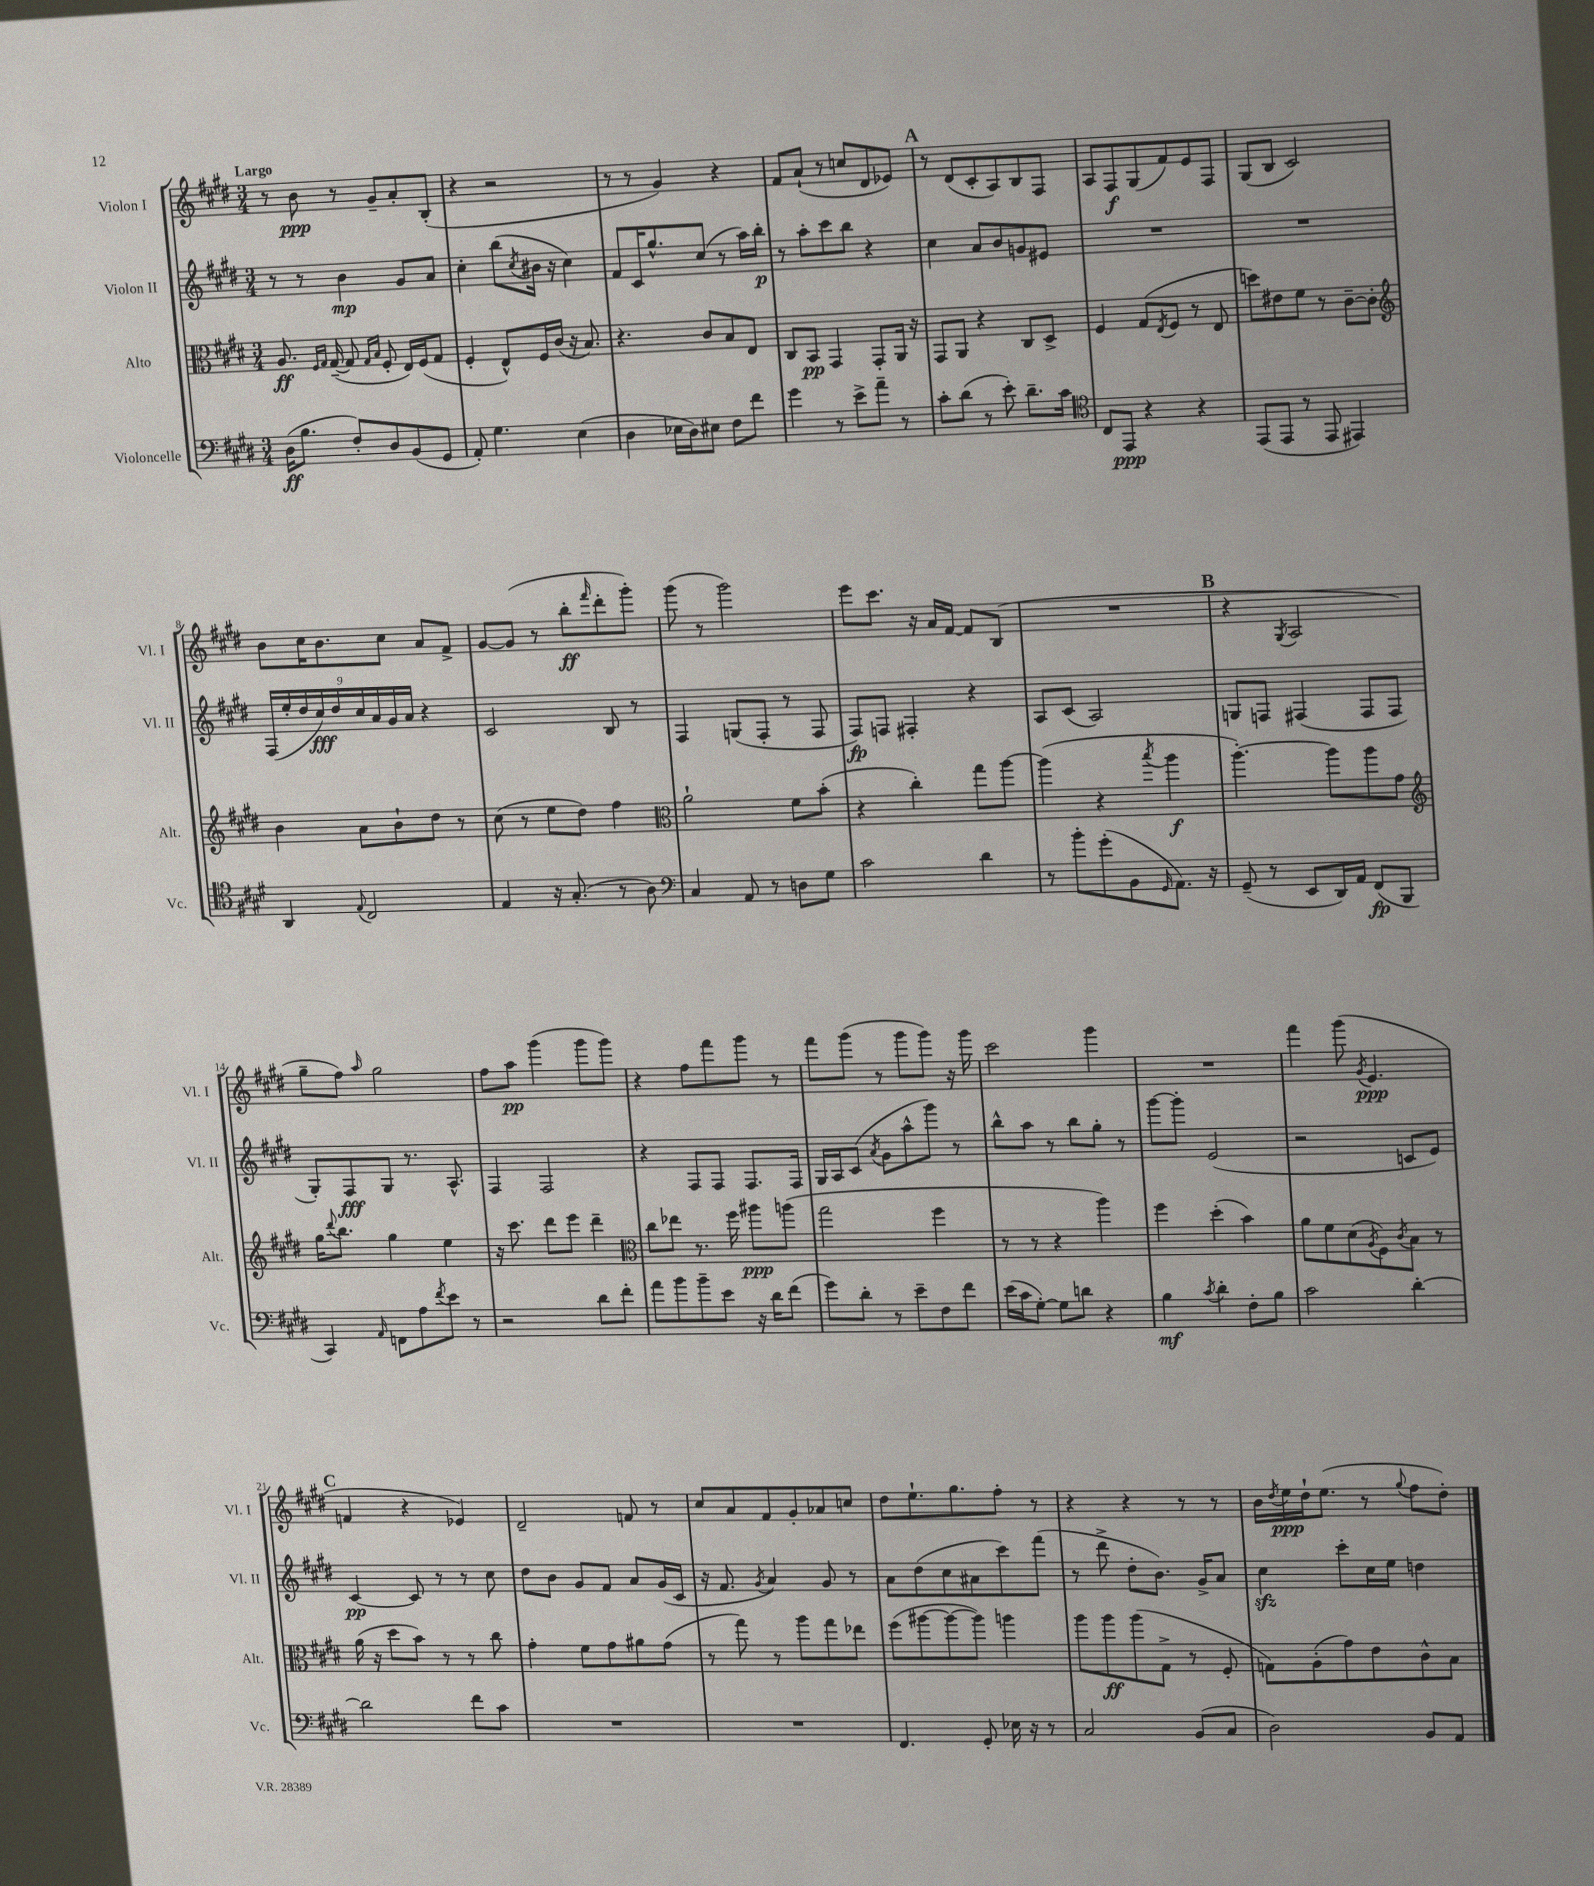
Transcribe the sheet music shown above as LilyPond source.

<<
\new StaffGroup <<
\new Staff = "s0" \with { instrumentName = "Violon I" shortInstrumentName = "Vl. I" } {
    \clef treble \key e \major \numericTimeSignature \time 3/4 \tempo "Largo"
    r8 b'8\ppp r8 gis'8-- a'8-. b8-.( |
    r4 r2 |
    r8 r8 gis'4) r4 |
    fis'8 a'8-!( r8 c''8 dis'8 ees'8) |
    \mark \markup { \bold "A" } r8 dis'8( cis'8-. a8) b8 fis8 |
    a8 fis8\f gis8( fis'8) e'8 fis8 |
    gis8( b8 cis'2) |
    b'8 cis''16 b'8. cis''8 a'8 fis'8-> |
    gis'8~ gis'8( r8 b''8-.\ff \grace { fis'''16 } dis'''8-. gis'''8-.) |
    gis'''8( r8 gis'''2) |
    e'''8 cis'''8. r16 a'16 fis'16~ fis'8 b8( |
    R2. |
    \mark \markup { \bold "B" } r4 \acciaccatura { gis8 } a2 |
    gis''8-- fis''8) \grace { a''16 } gis''2 |
    fis''8 a''8\pp gis'''4( gis'''8 gis'''8) |
    r4 fis''8 fis'''8 gis'''8 r8 |
    fis'''8 gis'''8( r8 gis'''8 gis'''8) r16 gis'''16 |
    cis'''2 gis'''4 |
    R2. |
    fis'''4 gis'''8( \acciaccatura { gis'8 } e'4.\ppp |
    \mark \markup { \bold "C" } f'4 r4 ees'4) |
    dis'2-- f'8 r8 |
    cis''8 a'8 fis'8 gis'8-. aes'8 c''8 |
    dis''8 e''8.-! gis''8. fis''8-. r8 |
    r4 r4 r8 r8 |
    b'16 \acciaccatura { dis''8 } e''16\ppp dis''16-! e''8.( r8 \appoggiatura { gis''8 } fis''8 dis''8-.) \bar "|." |
}
\new Staff = "s1" \with { instrumentName = "Violon II" shortInstrumentName = "Vl. II" } {
    \clef treble \key e \major \numericTimeSignature \time 3/4
    r8 r8 b'4\mp gis'8 a'8 |
    cis''4-. b''8( \acciaccatura { cis''8 } bis'16 r16 cis''4) |
    fis'8 cis'16 gis''8.-^ cis''8( r8 a''16) b''16-.\p |
    r8 a''8-. cis'''8 b''8 r4 |
    \mark \markup { \bold "A" } cis''4 a'8 b'8 g'8 eis'8 |
    R2. |
    R2. |
    \tuplet 9/8 { fis16( e''16-. dis''16 cis''16\fff) dis''16 cis''16 a'16 gis'16 a'16 } r4 |
    cis'2 b8 r8 |
    fis4 g8( fis8-. r8 fis8 |
    fis8\fp) f8 fis4-. r4 |
    a8 cis'8( a2) |
    \mark \markup { \bold "B" } g8 f8 fis4( fis8 fis8 |
    gis8-.) fis8\fff gis8 r8. a8.-^ |
    fis4 fis2 |
    r4 fis8 fis8 fis8. fis16 |
    gis16 a16 cis'8( \acciaccatura { a'8 } gis'8 a''8-^ gis'''8) r8 |
    b''8-^ a''8 r8 b''8 gis''8-. r8 |
    gis'''8~ gis'''8-. e'2( |
    r2 c'8 e'8) |
    \mark \markup { \bold "C" } cis'4~\pp cis'8 r8 r8 cis''8 |
    dis''8 b'8 gis'8 fis'8 a'8 gis'16( cis'16 |
    r16 fis'8. \acciaccatura { gis'8 } a'4) gis'8 r8 |
    a'8 dis''8( cis''8 ais'8 cis'''8) fis'''8( |
    r8 dis'''8-> dis''8-. b'8.) gis'16-> a'8 |
    cis''4\sfz cis'''8-. cis''16 e''16 d''4 \bar "|." |
}
\new Staff = "s2" \with { instrumentName = "Alto" shortInstrumentName = "Alt." } {
    \clef alto \key e \major \numericTimeSignature \time 3/4
    a8.\ff \grace { fis16 gis16 } gis16~--( gis8 \grace { gis16 b16 } fis8-. e16) fis16( gis8 |
    fis4-. e8-^) fis16 cis'16( r16 b8.) |
    r4. cis'8 b8 e8 |
    cis8 b,8\pp gis,4 gis,8-. a,16 r16 |
    \mark \markup { \bold "A" } gis,8 a,8 r4 cis8 dis8-> |
    fis4 gis8( \acciaccatura { e8 } fis8 r8 e8 |
    d''8) eis'8 fis'8 r8 cis'8~-- cis'8-. |
    \clef treble b'4 a'8 b'8-! dis''8 r8 |
    cis''8( r8 e''8 dis''8) fis''4 |
    \clef alto a'2-! fis'8 b'8-.( |
    r4 cis''4-.) gis''8 a''8~ |
    a''4( r4 \acciaccatura { b''8 } a''4\f |
    \mark \markup { \bold "B" } a''4.~-.) a''8 a''8 gis'8 |
    \clef treble gis''16 \appoggiatura { dis'''8 } b''8. gis''4 e''4 |
    r16 cis'''8. dis'''8 e'''8 dis'''4-- |
    \clef alto cis''8 ees''8 r8. fis''16 ais''8\ppp a''8( |
    gis''2 fis''4 |
    r8 r8 r4 a''4) |
    fis''4 dis''4-.( b'4) |
    a'8 fis'8 dis'8( \acciaccatura { a8 } fis8) \acciaccatura { cis'8 } b8 r8 |
    \mark \markup { \bold "C" } a'16( r16 dis''8 b'8) r8 r8 cis''8 |
    gis'4-. fis'8 gis'8 ais'8 gis'8( |
    r8 gis''8) r8 a''8 gis''8 ees''8 |
    fis''8( ais''8~ ais''8~ ais''8) a''4 |
    a''8 a''8\ff a''8( gis8-> r8 fis8-. |
    g8) a8-.( gis'8) e'8 cis'8-^ b8 \bar "|." |
}
\new Staff = "s3" \with { instrumentName = "Violoncelle" shortInstrumentName = "Vc." } {
    \clef bass \key e \major \numericTimeSignature \time 3/4
    dis16\ff( b8. fis8-.) dis8 b,8( gis,8 |
    a,8-.) gis4. e4( |
    dis4 ees16 dis16) eis8 fis8 fis'8 |
    gis'4 r8 e'8-> a'8-- r8 |
    \mark \markup { \bold "A" } cis'8-. dis'8( r8 e'8-.) dis'8.-- cis'16 |
    \clef tenor cis8 e,8\ppp r4 r4 |
    e,8( e,8 r8 e,8 eis,4) |
    a,4 \appoggiatura { e8 } cis2 |
    e4 r16 gis8.-.( r8 a8) |
    \clef bass cis4 a,8 r8 d8 gis8 |
    cis'2 dis'4 |
    r8 b'8-. gis'8-.( b,8 \grace { gis,16 } a,8.) r16 |
    \mark \markup { \bold "B" } gis,8--( r8 e,8 dis,16) a,16 fis,8\fp( b,,8 |
    cis,4) \grace { a,16 } f,8 a8 \acciaccatura { fis'8 } e'8 r8 |
    r2 dis'8 fis'8-. |
    a'8 b'8 b'8-- e'8 r16 dis'16 fis'8( |
    gis'8) dis'8-. r8 e'8-- fis8 fis'8 |
    e'16( cis'16 gis8~-.) gis8 d'8 r4 |
    b4\mf \acciaccatura { cis'8 } dis'4-. fis8-. b8 |
    cis'2 dis'4~-. |
    \mark \markup { \bold "C" } dis'2 fis'8 cis'8 |
    R2. |
    R2. |
    fis,4. gis,8-. ees16 r16 r8 |
    cis2 b,8( cis8 |
    dis2) b,8 a,8 \bar "|." |
}
>>
>>
